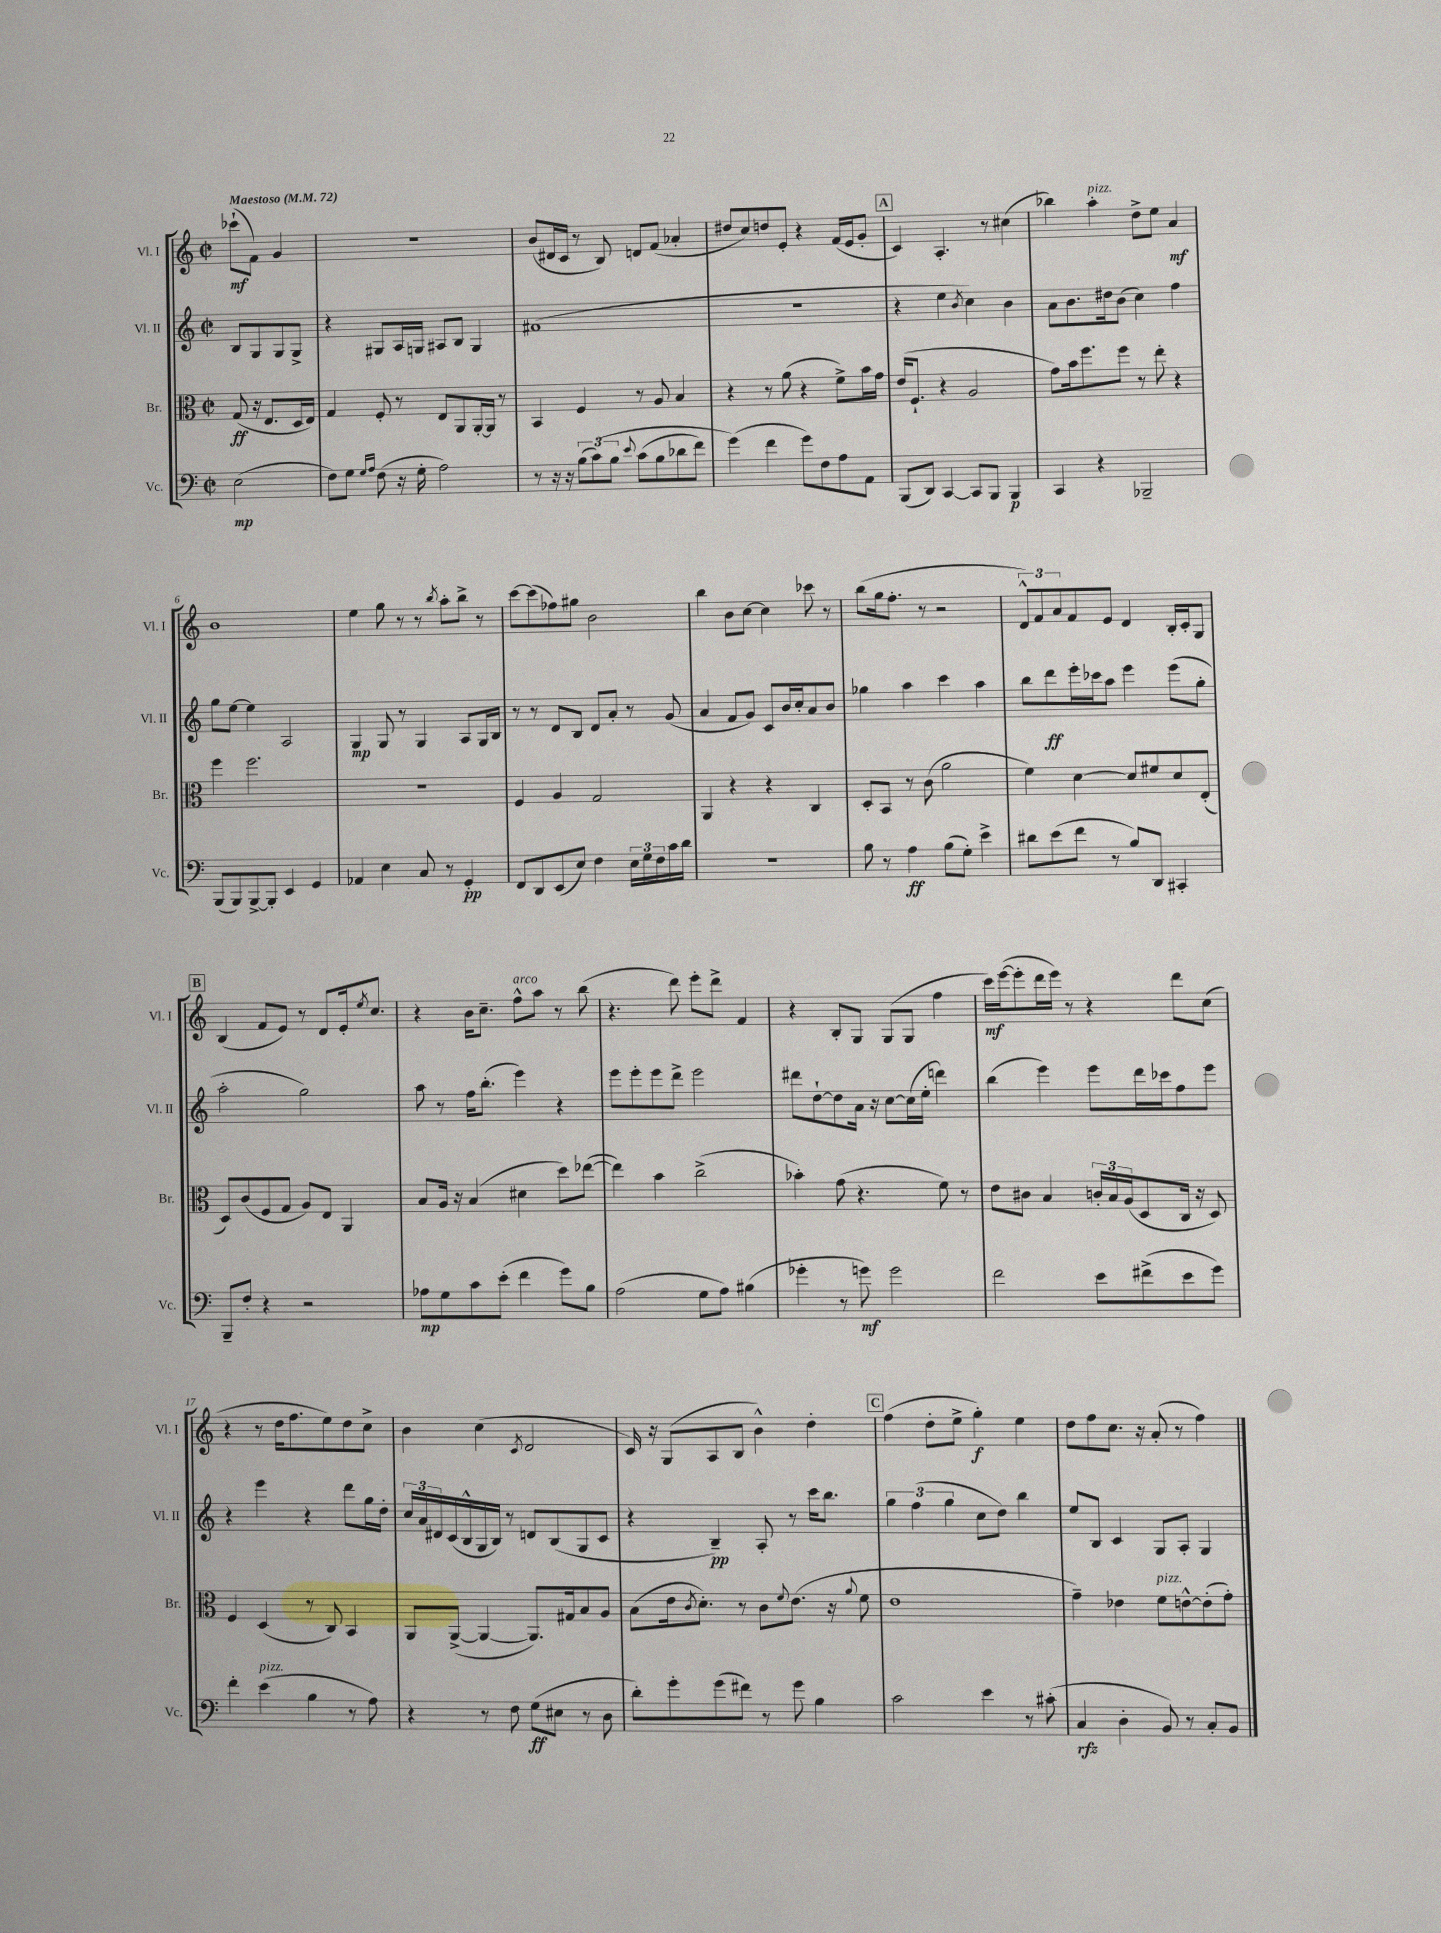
<<
\new StaffGroup <<
\new Staff = "s0" \with { instrumentName = "Vl. I" shortInstrumentName = "Vl. I" } {
    \clef treble \key c \major \defaultTimeSignature \time 2/2 \partial 2 \tempo "Maestoso" 4 = 72
    ces'''8-!\mf( f'8) g'4 |
    R1 |
    b'8( dis'16 c'16 r8 b8) d'8 f'8( aes'4-. |
    dis''8 c''8) d''8 e'8-. r4 f'16( e'16 g'8-. |
    \mark \markup { \box "A" } c'4) a4.-. r8 cis''4( |
    bes''4) a''4-.^\markup { \italic "pizz." } d''8-> e''8 a'4\mf |
    b'1 |
    e''4 g''8 r8 r8 \acciaccatura { b''8 } a''8-. b''8-> r8 |
    c'''8~ c'''8( fes''8) gis''8 b'2 |
    b''4 b'8 c''8~ c''4 ces'''8 r8 |
    b''8( g''16 f''8.-. r8 r2 |
    \tuplet 3/2 { d'8-^) f'8 a'8 } f'8 e'8 d'4 b16-. c'16-. g8 |
    \mark \markup { \box "B" } b4( f'8 e'8) r8 d'8 e'16-. \acciaccatura { e''8 } c''8. |
    r4 b'16 c''8.-- f''8-^^\markup { \italic "arco" } a''8 r8 b''8( |
    r4. d'''8) e'''8-. d'''8-> f'4 |
    r4 b8-. g8 g8( g8 f''4 |
    c'''16\mf) e'''16~( e'''8-. d'''16 e'''16) r8 r4 d'''8 c''8( |
    r4 r8 d''16 f''8. e''8) d''8 c''8-> |
    b'4 c''4( \acciaccatura { c'8 } d'2 |
    c'16) r16 g8( a8 b8 b'4-^) d''4-. |
    \mark \markup { \box "C" } f''4( d''8-. e''8-> g''4-.\f) e''4 |
    d''8 f''8 c''8. r16 a'8-.( r8 f''4) \bar "|." |
}
\new Staff = "s1" \with { instrumentName = "Vl. II" shortInstrumentName = "Vl. II" } {
    \clef treble \key c \major \defaultTimeSignature \time 2/2 \partial 2
    b8 g8 g8 g8-> |
    r4 gis8 a16 g16 ais8 b8 g4 |
    fis'1( |
    r1 |
    \mark \markup { \box "A" } r4 e''4 \acciaccatura { b'8 } c''4) b'4 |
    a'8 b'8. dis''16 b'8( c''4) f''4 |
    g''8 e''8~ e''4 a2 |
    g4\mp g8 r8 g4 a8 g16 b16 |
    r8 r8 d'8 b8 d'8 a'8-. r8 g'8( |
    a'4 f'8 g'8) c'8 b'16 c''16-. a'8 b'8 |
    ges''4 a''4 c'''4 a''4 |
    b''8 d'''8\ff e'''16-. ces'''16 a''8 e'''4 e'''8( g''8-. |
    \mark \markup { \box "B" } a''2-. g''2) |
    a''8 r8 f''16 b''8.-.( e'''4) r4 |
    e'''8 e'''8-. e'''8 d'''8-> e'''2 |
    dis'''8 d''8~-! d''8 a'16 r16 c''8~ c''16( e''16-. d'''4) |
    b''4( e'''4) e'''8 d'''16 ces'''16 f''8 e'''8 |
    r4 e'''4 r4 d'''8 g''16 d''16-. |
    \tuplet 3/2 { c''16 a'16 dis'16 } c'16( b16-^ g16 b16) r8 d'8 b8( g8 c'8 |
    r4 b4--\pp) a8-. r8 c'''16 b''8. |
    \mark \markup { \box "C" } \tuplet 3/2 { g''4 f''4( g''4 } c''8 d''8) b''4 |
    e''8 b8 c'4 g8 a8-. g4 \bar "|." |
}
\new Staff = "s2" \with { instrumentName = "Br." shortInstrumentName = "Br." } {
    \clef alto \key c \major \defaultTimeSignature \time 2/2 \partial 2
    g8\ff( r16 e8. d16 e16) |
    g4 f8-. r8 e8 a,8 a,16~-. a,16 r8 |
    b,4 f4 r8 a8 b4 |
    r4 r8 a'8( r4 f'8->) b'16 g'16 |
    \mark \markup { \box "A" } e'16( f8.-! r4 a2 |
    g'8) b'16 f''8. f''8 r8 e''8-. r4 |
    f''4 f''2. |
    R1 |
    f4 a4 g2 |
    a,4 r4 r4 c4 |
    d8-. b,8 r8 c'8( a'2 |
    f'4) d'4~ d'8 fis'8 d'8 e8-.( |
    \mark \markup { \box "B" } d8) c'8( f8 g8 a8) e8 a,4 |
    b8 a16 r16 b4( dis'4 d''8) ees''8~( |
    ees''4) b'4 c''2->( |
    bes'4-.) g'8( r4. f'8) r8 |
    e'8 cis'8 b4 \tuplet 3/2 { c'16-. b16 a16( } d8 c16 r16 d8) |
    f4 d4( r8 c8) b,4 |
    a,8 a,8~->( a,4~ a,8.) gis16 b8 a8 |
    b8( e'16 \acciaccatura { c'8 } d'8.-.) r8 c'8 \appoggiatura { f'8 } e'8.( r16 \appoggiatura { a'8 } f'8 |
    \mark \markup { \box "C" } e'1 |
    g'4--) ees'4 f'8^\markup { \italic "pizz." } e'8~-^ e'8-.( g'8-.) \bar "|." |
}
\new Staff = "s3" \with { instrumentName = "Vc." shortInstrumentName = "Vc." } {
    \clef bass \key c \major \defaultTimeSignature \time 2/2 \partial 2
    e2\mp( |
    f8) g8 \grace { g16 a16 } f8( r16 g16-. a2) |
    r8 r16 r16 \tuplet 3/2 { b8( c'8)\( b8 } \appoggiatura { e'8 } c'8( b8 des'8 f'8) |
    g'4(\) f'4 g'8) f8 a8 a,8 |
    \mark \markup { \box "A" } b,,8( d,8) c,4~ c,8 b,,8 b,,4\p |
    c,4 r4 bes,,2-- |
    b,,8( b,,8) b,,8~-> b,,8-. e,4 g,4 |
    aes,4 e4 c8 r8 g,4-.\pp |
    f,8 d,8 e,8( e8) f4 \tuplet 3/2 { e16 g16 f16 } c'16 d'16 |
    R1 |
    b8 r8 a4\ff b8( g8-.) e'4-> |
    dis'8 e'8( f'8 r8 b8) d,8 cis,4-. |
    \mark \markup { \box "B" } b,,8-- f8-. r4 r2 |
    aes8\mp g8 c'8 e'8-.( f'4 g'8) b8 |
    a2( g8 a8) bis4( |
    ges'4-. r8 g'8\mf) g'2 |
    f'2 e'8 fis'8->( e'8 g'8) |
    f'4-. e'4^\markup { \italic "pizz." }( b4 r8 a8) |
    r4 r8 f8 g8\ff( eis8 r8 d8 |
    d'8-.) g'8-. g'8( fis'8) r8 g'8 b4 |
    \mark \markup { \box "C" } c'2 e'4 r8 cis'8-.( |
    c4\rfz d4-. b,8) r8 c8-. b,8 \bar "|." |
}
>>
>>
